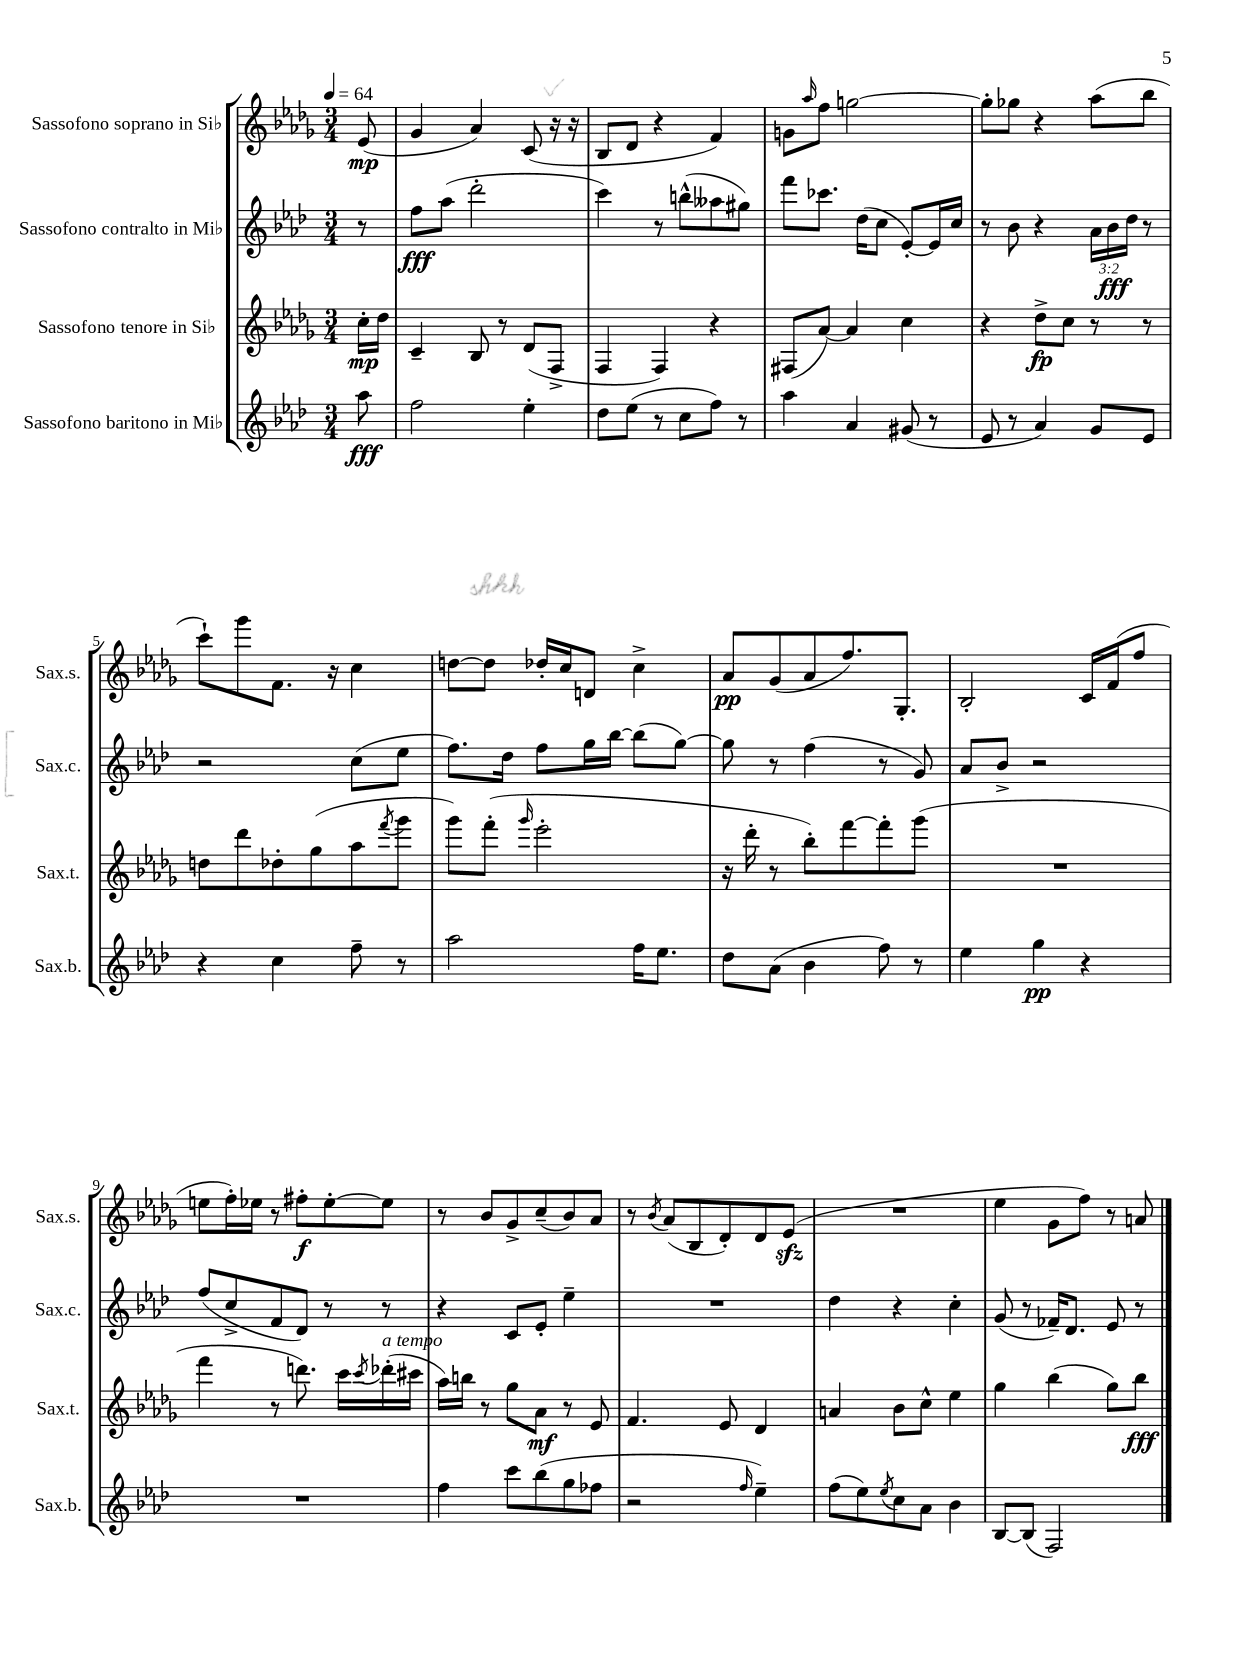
<<
\new StaffGroup <<
\new Staff = "s0" \with { instrumentName = "Sassofono soprano in Sib" shortInstrumentName = "Sax.s." } {
    \clef treble \key des \major \numericTimeSignature \time 3/4 \partial 8 \tempo 4 = 64
    ees'8\mp( |
    ges'4 aes'4) c'8( r16 r16 |
    bes8 des'8 r4 f'4) |
    g'8 \grace { aes''16 } f''8 g''2~ |
    g''8-. ges''8 r4 aes''8( bes''8 |
    c'''8-!) ges'''8 f'8. r16 c''4 |
    d''8~ d''8 des''16-. c''16 d'8 c''4-> |
    aes'8\pp ges'8( aes'8 f''8.) ges8.-. |
    bes2-. c'16 f'16( f''8 |
    e''8 f''16-.) ees''16 r8 fis''8-.\f ees''8~-. ees''8 |
    r8 bes'8 ges'8-> c''8--( bes'8) aes'8 |
    r8 \acciaccatura { bes'8 } aes'8( bes8 des'8-.) des'8 ees'8\sfz( |
    R2. |
    ees''4 ges'8 f''8) r8 a'8 \bar "|." |
}
\new Staff = "s1" \with { instrumentName = "Sassofono contralto in Mib" shortInstrumentName = "Sax.c." } {
    \clef treble \key aes \major \numericTimeSignature \time 3/4 \override Staff.TupletNumber.text = #tuplet-number::calc-fraction-text \partial 8
    r8 |
    f''8\fff aes''8( des'''2-. |
    c'''4) r8 b''8-^( aeses''8 gis''8) |
    f'''8 ces'''8. des''16( c''8 ees'8~-.) ees'16 c''16 |
    r8 bes'8 r4 \tuplet 3/2 { aes'16 bes'16\fff des''16 } r8 |
    r2 c''8( ees''8 |
    f''8.) des''16 f''8 g''16 bes''16~ bes''8( g''8~) |
    g''8 r8 f''4( r8 g'8) |
    aes'8 bes'8-> r2 |
    f''8( c''8-> f'8 des'8) r8 r8 |
    r4 c'8 ees'8-. ees''4-- |
    R2. |
    des''4 r4 c''4-. |
    g'8( r8 fes'16--) des'8. ees'8 r8 \bar "|." |
}
\new Staff = "s2" \with { instrumentName = "Sassofono tenore in Sib" shortInstrumentName = "Sax.t." } {
    \clef treble \key des \major \numericTimeSignature \time 3/4 \partial 8
    c''16-.\mp des''16 |
    c'4-- bes8 r8 des'8( f8-> |
    f4 f4) r4 |
    fis8( aes'8~) aes'4 c''4 |
    r4 des''8->\fp c''8 r8 r8 |
    d''8 des'''8 des''8-. ges''8( aes''8 \acciaccatura { f'''8 } ges'''8 |
    ges'''8) f'''8-.( \grace { ges'''16 } ees'''2-. |
    r16 des'''16-. r8 bes''8-.) f'''8~ f'''8-. ges'''8( |
    R2. |
    f'''4 r8 d'''8.) c'''16 \acciaccatura { c'''8 } des'''16-.^\markup { \italic "a tempo" }( cis'''16 |
    aes''16) b''16 r8 ges''8 aes'8\mf r8 ees'8 |
    f'4. ees'8 des'4 |
    a'4 bes'8 c''8-^ ees''4 |
    ges''4 bes''4( ges''8) bes''8\fff \bar "|." |
}
\new Staff = "s3" \with { instrumentName = "Sassofono baritono in Mib" shortInstrumentName = "Sax.b." } {
    \clef treble \key aes \major \numericTimeSignature \time 3/4 \partial 8
    aes''8\fff |
    f''2 ees''4-. |
    des''8 ees''8( r8 c''8 f''8) r8 |
    aes''4 aes'4 gis'8( r8 |
    ees'8 r8 aes'4) g'8 ees'8 |
    r4 c''4 f''8-- r8 |
    aes''2 f''16 ees''8. |
    des''8 aes'8( bes'4 f''8) r8 |
    ees''4 g''4\pp r4 |
    R2. |
    f''4 c'''8 bes''8( g''8 fes''8 |
    r2 \grace { f''16 } ees''4--) |
    f''8( ees''8) \acciaccatura { ees''8 } c''8 aes'8 bes'4 |
    bes8~ bes8( f2) \bar "|." |
}
>>
>>
